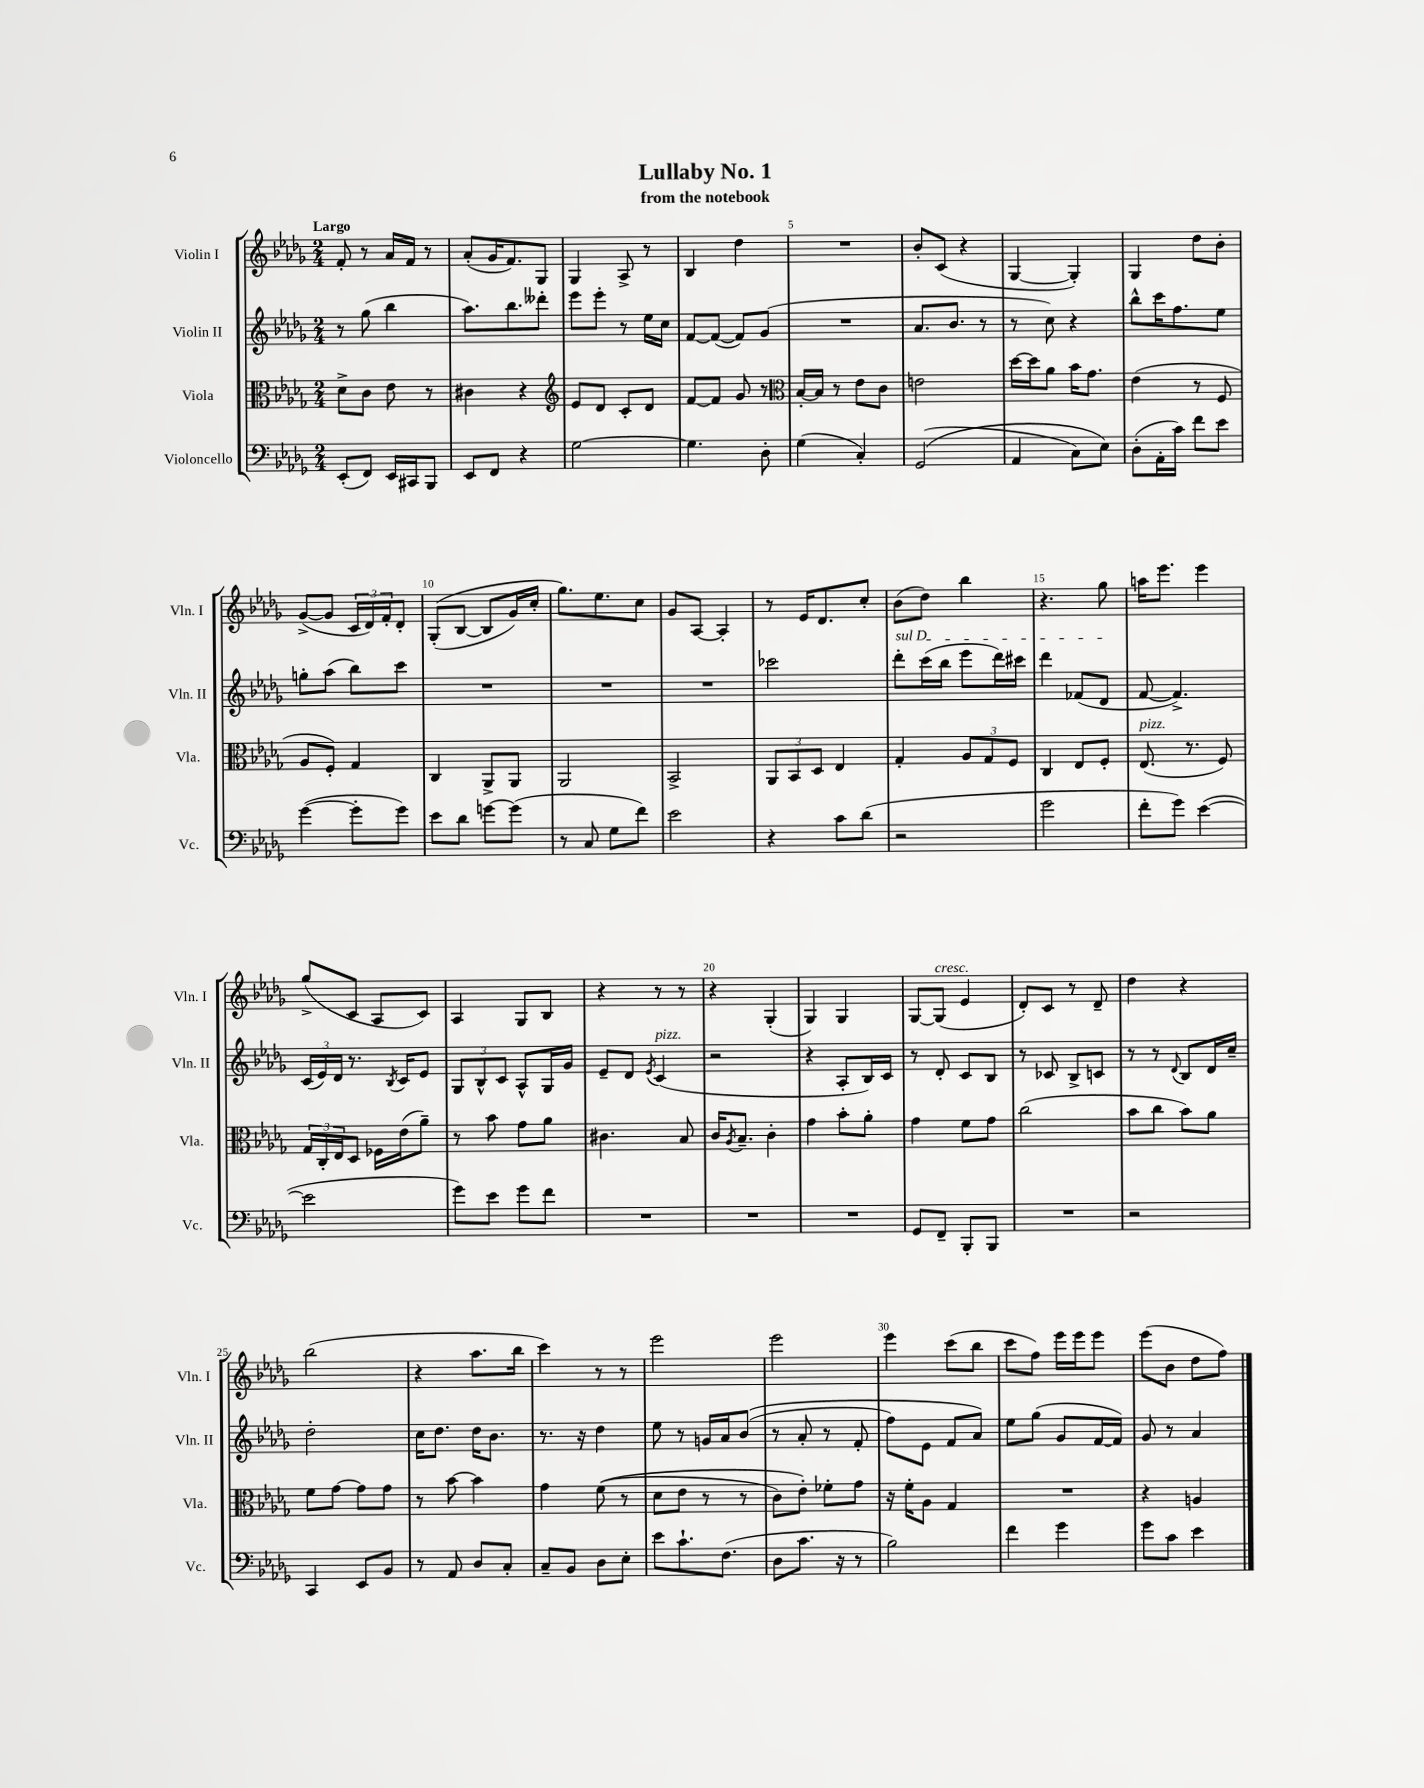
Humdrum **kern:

**kern	**kern	**kern	**kern
*staff4	*staff3	*staff2	*staff1
*clefF4	*clefC3	*clefG2	*clefG2
*k[b-e-a-d-g-]	*k[b-e-a-d-g-]	*k[b-e-a-d-g-]	*k[b-e-a-d-g-]
*M2/4	*M2/4	*M2/4	*M2/4
(8EE-'	8d-^	8r	8f'
8FF)	8c	(8gg-	8r
16EE-	8e-	4bb-	16a-
16CC#	.	.	16f
8BBB-	8r	.	8r
=	=	=	=
8EE-	4c#	8.aa-)	(8a-'
8FF	.	.	16g-
.	.	8.bb-	8.f)
4r	4r	.	.
.	.	8ddd--'	8G-
=	=	=	=
*	*clefG2	*	*
[2G-	8e-	8eee-	4G-
.	8d-	8eee-'	.
.	8c'	8r	8A-^
.	8d-	16ee-	8r
.	.	16cc	.
=	=	=	=
4.G-]	[8f	[8f	4B-
.	8f]	(8f_	.
.	8g-	8f])	4dd-
8D-'	8r	(8g-	.
=	=	=	=
*	*clefC3	*	*
(4G-	[16B-'	2r	2r
.	16B-]	.	.
.	8r	.	.
4C')	8e-	.	.
.	8c	.	.
=	=	=	=
&((2GG-	2e	8.a-	8b-'
.	.	.	(8c
.	.	8.b-	.
.	.	.	4r
.	.	8r	.
=	=	=	=
4AA-	[16dd-	8r	[4G-
.	16dd-]	.	.
.	8a-	8cc)	.
8C)	16b-	4r	4G-'])
.	8.g-	.	.
8E-&)	.	.	.
=	=	=	=
(8D-'	(4e-	8bb-^^	4G-
16AA-'	.	16ccc	.
16c)	.	8.ff	.
8f	8r	.	8dd-
8e-	8F	8ee-	8b-'
=	=	=	=
([4g-	8A-	8gg'	([8g-^
.	8F')	(8aa-	8g-]
8g-']	4G-	8bb-)	24c
.	.	.	24d-)
.	.	.	24f'
8g-)	.	8ccc	8d-'
=	=	=	=
8e-	4C	2r	&((8G-'
8d-	.	.	[8B-
[8g	8AA-^	.	8B-]
(8g]	8AA-	.	16g-)
.	.	.	16cc'
=	=	=	=
8r	2AA-	2r	8.gg-&)
8C	.	.	.
.	.	.	8.ee-
8G-	.	.	.
8f)	.	.	8cc
=	=	=	=
2e-	2BB-^	2r	8g-
.	.	.	[8A-
.	.	.	4A-']
=	=	=	=
4r	12AA-	2ccc-	8r
.	12BB-	.	.
.	.	.	16e-
.	12D-	.	.
.	.	.	8.d-
8c	4E-	.	.
(8d-	.	.	8cc'
=	=	=	=
2r	4G-'	8ddd-'	(8b-
.	.	(16ccc	8dd-)
.	.	16bb-	.
.	12A-	8eee-	4bb-
.	12G-	.	.
.	.	16ddd-)	.
.	12F	.	.
.	.	16ccc#	.
=	=	=	=
2g-	4C	4ddd-	4.r
.	8E-	(8f-	.
.	8F'	8d-	8gg-
=	=	=	=
8f'	(8.E-	[8f	16aa
.	.	.	8.eee-
8g-)	.	4.f^])	.
.	8.r	.	.
([4e-	.	.	4eee-
.	8F)	.	.
=	=	=	=
2e-]	24G-	(24c	(8gg-^
.	24C'	24e-)	.
.	24E-	24d-	.
.	8D-	8.r	8c
.	16F-	.	8A-
.	.	8qB-	.
.	(16e-	16c	.
.	8a-~)	8e-	8c)
=	=	=	=
8g-)	8r	12G-	4A-
.	.	12B-^^	.
8e-	8b-	.	.
.	.	12c	.
8g-	8g-	8A-^^	8G-
8f	8a-	16G-	8B-
.	.	16g-	.
=	=	=	=
2r	4.c#	8e-~	4r
.	.	8d-	.
.	.	8qe-	.
.	.	(4c	8r
.	8B-	.	8r
=	=	=	=
2r	16c	2r	4r
.	8qA-	.	.
.	8.B-~	.	.
.	4c'	.	(4G-'
=	=	=	=
2r	4g-	4r	4G-)
.	8b-'	8A-'	4G-
.	8a-'	16B-)	.
.	.	16c	.
=	=	=	=
8GG-	4g-	8r	[8G-
8FF~	.	8d-'	(8G-]
8BBB-'	8f	8c	4e-
8BBB-	8g-	8B-	.
=	=	=	=
2r	(2cc	8r	8d-')
.	.	8c-	8c
.	.	8B-^	8r
.	.	8c	8d-~
=	=	=	=
2r	8b-	8r	4dd-
.	8cc	8r	.
.	.	8qqd-	.
.	8b-)	8B-	4r
.	8a-	16d-	.
.	.	16cc~	.
=	=	=	=
4CC	8f	2dd-'	(2bb-
.	[8g-	.	.
8EE-	8g-]	.	.
8BB-	8g-	.	.
=	=	=	=
8r	8r	16cc	4r
.	.	8.dd-	.
8AA-	[8b-	.	.
8D-	4b-]	16dd-	8.aa-
.	.	8.b-	.
8C'	.	.	.
.	.	.	16bb-
=	=	=	=
8C~	4g-	8.r	4ccc)
8BB-	.	.	.
.	.	16r	.
8D-	&((8f	4dd-	8r
8E-'	8r	.	8r
=	=	=	=
8e-	8d-	8ee-	2eee-
8.c`	8e-	8r	.
.	8r	16g	.
(8.F	.	16a-	.
.	8r	&((8b-	.
=	=	=	=
8D-	8c)	8r	2eee-
8.c	8e-'&)	8a-'	.
.	8f-'	8r	.
16r	.	.	.
8r	8g-	8f'	.
=	=	=	=
2B-)	16r	8ff)	4eee-
.	16f'	.	.
.	8A-	8e-	.
.	4G-	8f	(8ccc
.	.	8a-&)	8bb-
=	=	=	=
4f	2r	8ee-	8ccc
.	.	(8gg-	8ff)
4g-	.	8g-	16eee-
.	.	.	16eee-
.	.	[16f	8eee-
.	.	16f])	.
=	=	=	=
8g-	4r	8g-	(8eee-
8c	.	8r	8b-
4e-	4A	4a-	8dd-
.	.	.	8ff)
==	==	==	==
*-	*-	*-	*-
